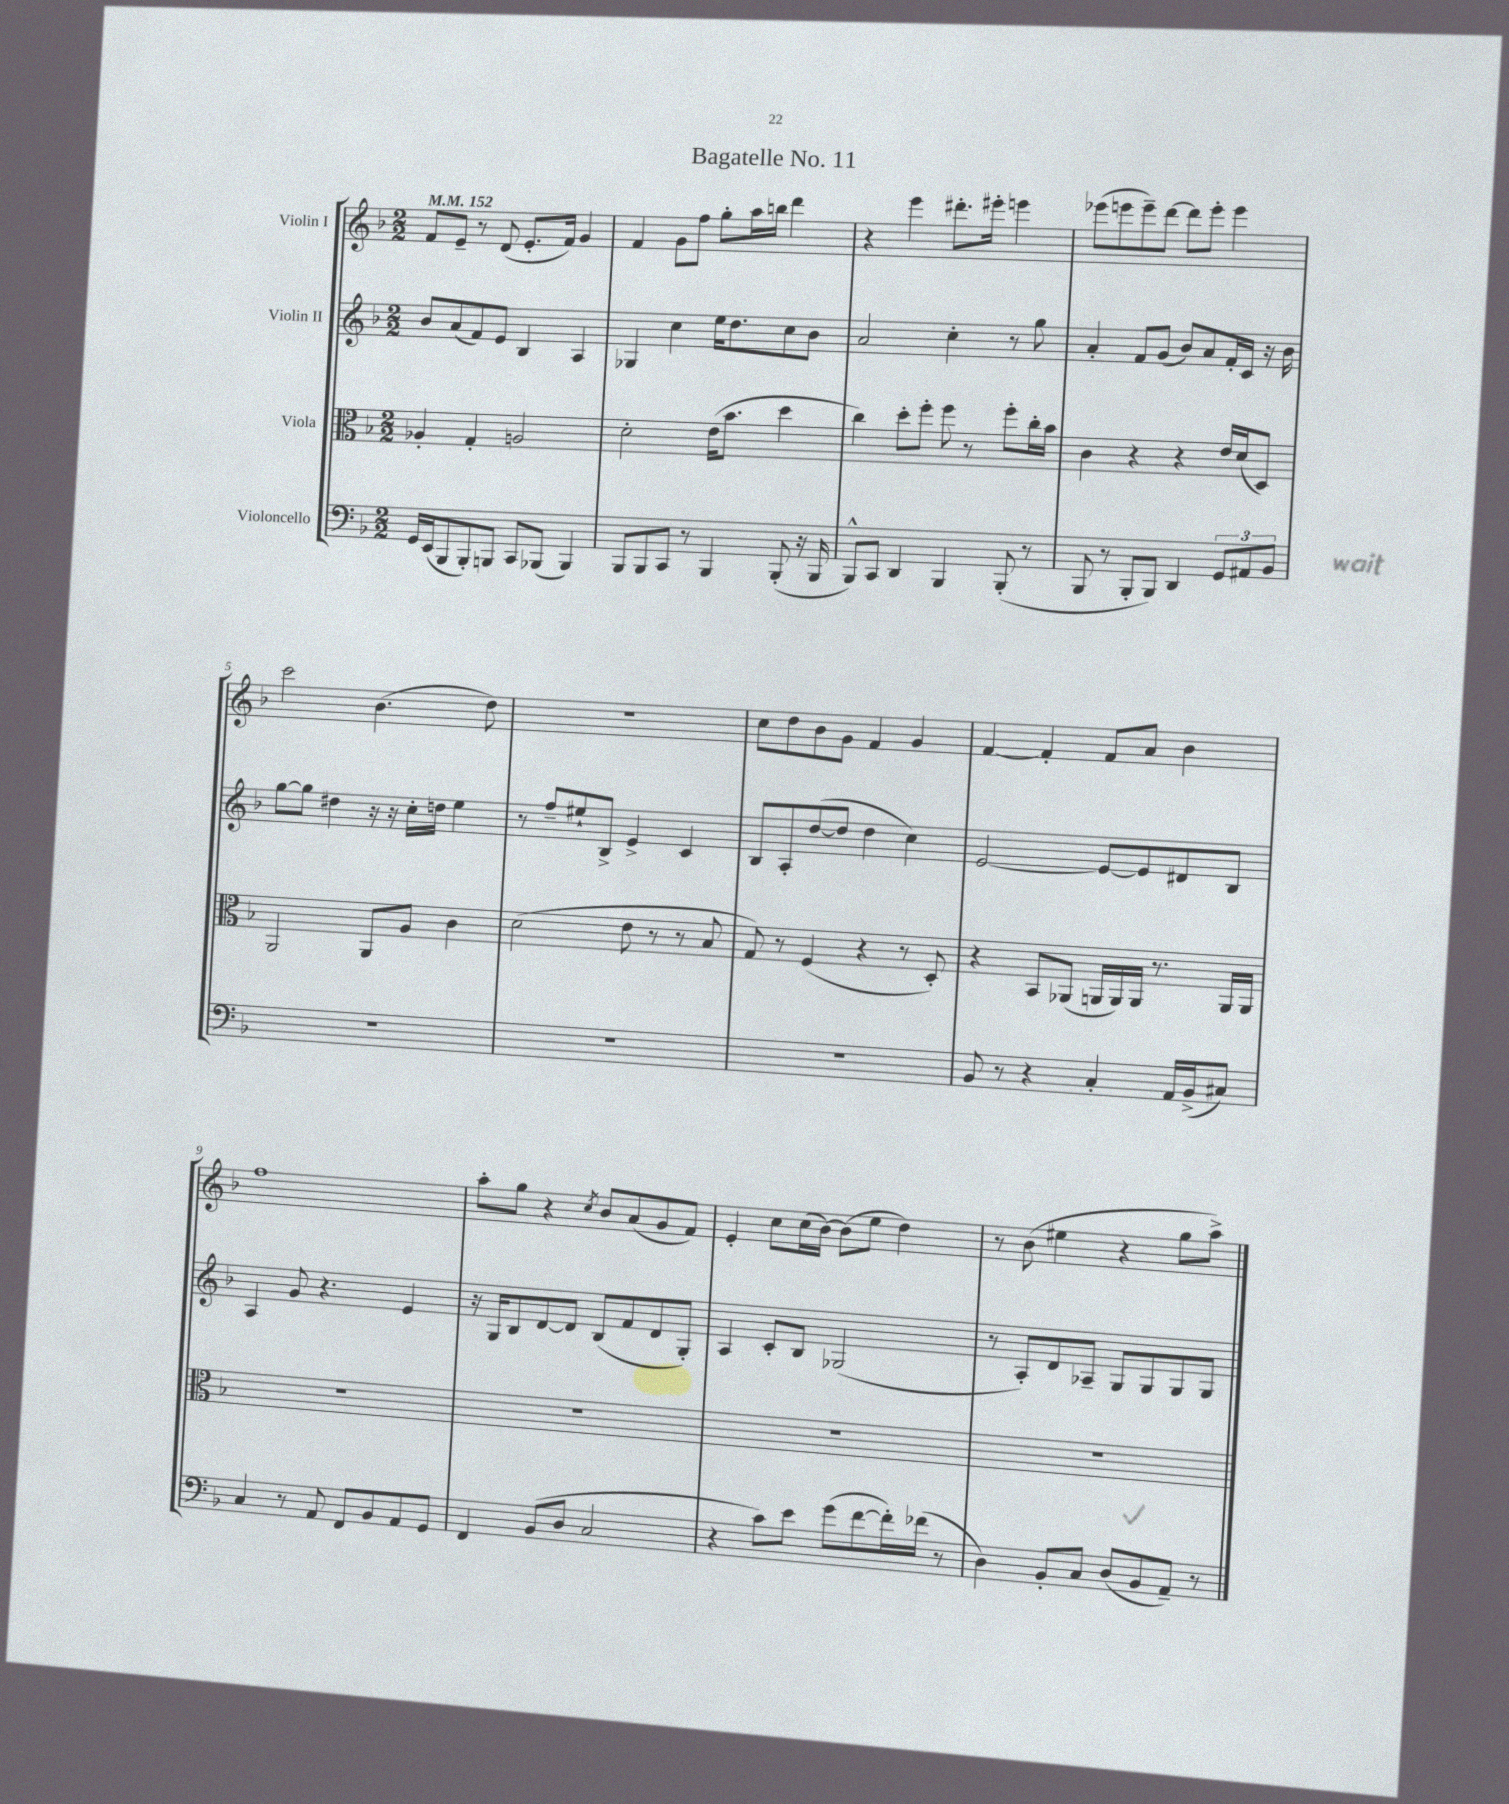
\header { title = "Bagatelle No. 11" }
<<
\new StaffGroup <<
\new Staff = "s0" \with { instrumentName = "Violin I" } {
    \clef treble \key f \major \numericTimeSignature \time 2/2 \tempo 4 = 152
    f'8 e'8-- r8 d'8( e'8.-. f'16) g'4 |
    f'4 g'8 f''8 g''8-. a''16 b''16 d'''4 |
    r4 e'''4 dis'''8.-. eis'''16-. e'''4 |
    ees'''8( e'''8 e'''8--) d'''8~ d'''8 e'''8-. e'''4 |
    c'''2 bes'4.( d''8) |
    R1 |
    c''8 d''8 bes'8 g'8 f'4 g'4 |
    f'4~ f'4-. f'8 a'8 bes'4 |
    f''1 |
    a''8-. g''8 r4 \acciaccatura { c''8 } bes'8 a'8( g'8 f'8) |
    e'4-. c''8 c''16( bes'16~) bes'8( e''8 d''4) |
    r8 bes'8( eis''4 r4 g''8 a''8->) \bar "|." |
}
\new Staff = "s1" \with { instrumentName = "Violin II" } {
    \clef treble \key f \major \numericTimeSignature \time 2/2
    bes'8 a'8( f'8) e'8 bes4 a4 |
    ges4 c''4 e''16 d''8. c''8 bes'8 |
    a'2 c''4-. r8 g''8 |
    a'4-. f'8 g'8( bes'8) a'8 f'16-. c'16 r16 bes'16 |
    g''8~ g''8 dis''4 r16 r16 c''16-. d''16 e''4 |
    r8 f''8-- eis''8-! bes8-> e'4-> c'4 |
    bes8 a8-. d''8~( d''8 d''4 c''4) |
    e'2~ e'8~ e'8 dis'8 bes8 |
    a4 g'8 r4. e'4 |
    r16 g16 bes8 d'8~ d'8 bes8( f'8 d'8 g8-.) |
    a4 c'8-. bes8 ges2( |
    r8 a8-.) d'8 aes8-- g8 g8 g8 g8 \bar "|." |
}
\new Staff = "s2" \with { instrumentName = "Viola" } {
    \clef alto \key f \major \numericTimeSignature \time 2/2
    aes4-. g4-. a2 |
    d'2-. e'16( bes'8. d''4 |
    c''4) d''8-. f''8-. f''8 r8 f''8-. c''16-. bes'16 |
    c'4 r4 r4 e'16 d'16( d8) |
    a,2 a,8 a8 c'4 |
    d'2( e'8 r8 r8 bes8 |
    g8) r8 f4( r4 r8 d8-.) |
    r4 bes,8 aes,8( a,16 a,16) a,16 r8. a,16 a,16 |
    R1 |
    R1 |
    R1 |
    R1 \bar "|." |
}
\new Staff = "s3" \with { instrumentName = "Violoncello" } {
    \clef bass \key f \major \numericTimeSignature \time 2/2
    g,16 e,16( bes,,8 bes,,8-.) b,,8 c,8 bes,,8( bes,,4) |
    bes,,8 bes,,8 c,8 r8 bes,,4 bes,,8-.( r16 bes,,16 |
    bes,,8-^) c,8 d,4 bes,,4 bes,,8-.( r8 |
    bes,,8 r8 bes,,8-. bes,,8) d,4 \tuplet 3/2 { g,8 ais,8 bes,8 } |
    R1 |
    R1 |
    R1 |
    bes,8 r8 r4 c4-. a,16 bes,16->( cis8) |
    c4 r8 a,8 f,8 bes,8 a,8 g,8 |
    f,4 bes,8( d8 c2 |
    r4 c'8) e'8 g'8( f'8~ f'16-.) fes'16( r8 |
    d4) bes,8-. c8 d8( bes,8 a,8--) r8 \bar "|." |
}
>>
>>
